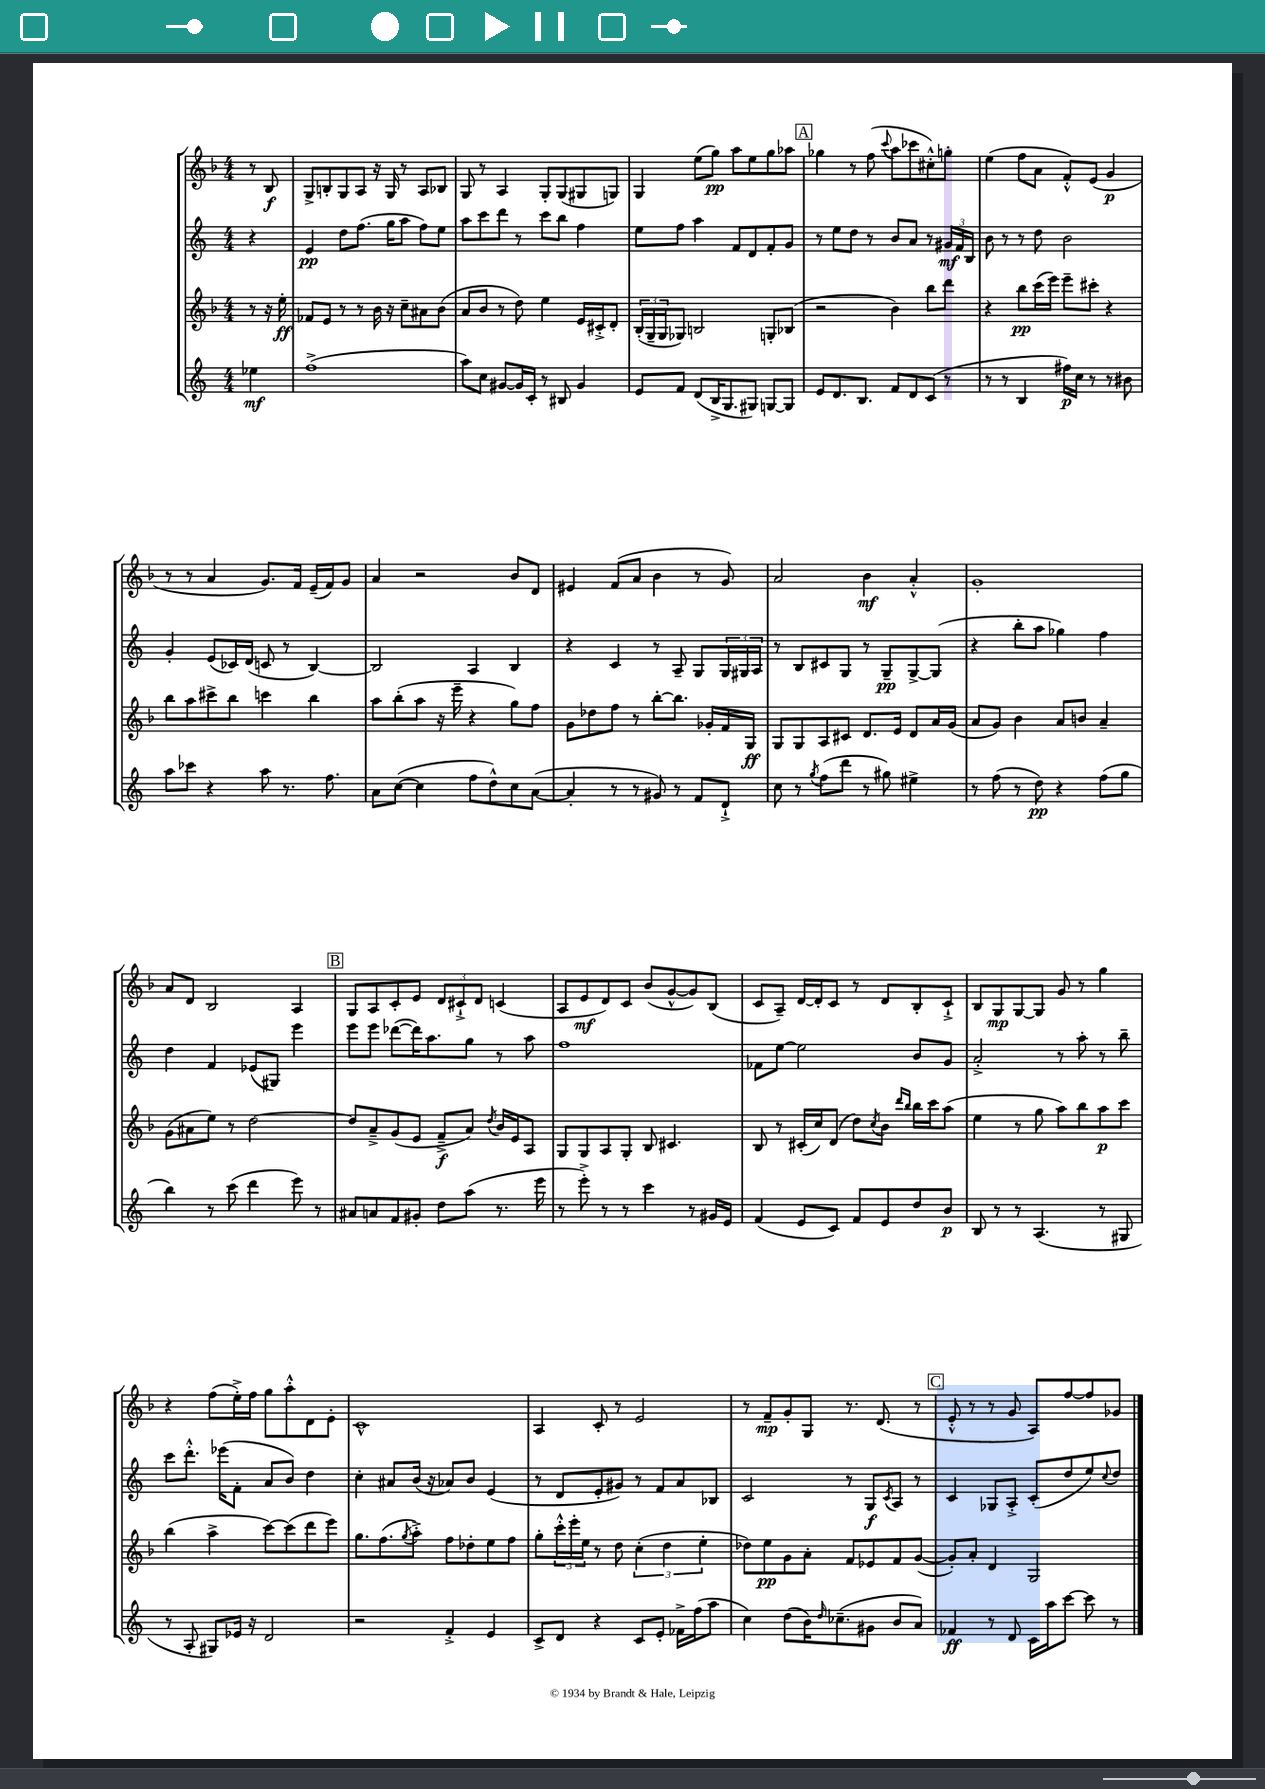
<<
\new StaffGroup <<
\new Staff = "s0" {
    \clef treble \key f \major \numericTimeSignature \time 4/4 \partial 4
    r8 bes8\f |
    g8-> b8-. g8 a8 r16 g16 r8 a8 bes8 |
    g8 r8 a4 g8-. g8( gis8 g8) |
    g4 e''8( g''8\pp) a''8 e''8 g''8 aes''8 |
    \mark \markup { \box "A" } ges''4 r8 f''8( \appoggiatura { c'''8 } a''8 ces'''8 cis''8-.-^) g''8-. |
    e''4( f''8 a'8 f'8-.-^) e'8( g'4\p |
    r8 r8 a'4 g'8.) f'16 e'16--( f'16) g'8 |
    a'4 r2 bes'8 d'8 |
    eis'4 f'8( a'8 bes'4 r8 g'8) |
    a'2 bes'4\mf a'4-.-^ |
    g'1-. |
    a'8 d'8 bes2 a4 |
    \mark \markup { \box "B" } g8 a8 c'8-. e'8 \tuplet 3/2 { d'8 cis'8-!-> d'8 } c'4( |
    a8 e'8\mf d'8) c'8 bes'8( g'8~-^ g'8) bes8( |
    c'8 a8--) d'16~ d'16-. c'8 r8 d'8 bes8-. c'8-!-> |
    bes8 g8\mp g8~ g8 g'8 r8 g''4 |
    r4 f''8( e''16-.->) f''16 g''8 a''8-.-^ d'8 e'8-. |
    c'1-^ |
    a4 c'8-. r8 e'2 |
    r8 f'8--\mp g'8-. g8 r8. d'8.( r8 |
    \mark \markup { \box "C" } e'8-.-^ r8 r8 g'8 a8) f''8~ f''8 ges'8 \bar "|." |
}
\new Staff = "s1" {
    \clef treble \key c \major \numericTimeSignature \time 4/4 \partial 4
    r4 |
    e'4\pp d''8 f''8.( g''16 a''8 f''8) e''8 |
    a''8 c'''8 d'''8 r8 c'''8 b''8 f''4 |
    e''8 f''8 a''4 f'8 d'8 f'8-. g'8 |
    \mark \markup { \box "A" } r8 e''8 d''8 r8 b'8 a'8 r8 \tuplet 3/2 { gis'16\mf f'16 b16 } |
    b'8 r8 r8 d''8 b'2 |
    g'4-. e'8( ces'16) d'16( c'8 r8 b4~) |
    b2 a4 b4 |
    r4 c'4 r8 a8-- g8 \tuplet 3/2 { g16 gis16 a16 } |
    r8 b8 cis'8 g8 r8 g8--\pp g8~-> g8( |
    r4 b''8-. a''8 ges''4) f''4 |
    d''4 f'4 ees'8( gis8) e'''4 |
    \mark \markup { \box "B" } e'''8 e'''8 des'''8~( des'''16) a''8. g''8 r8 a''8 |
    f''1 |
    fes'8 e''8~ e''2 b'8 g'8 |
    a'2-.-> r8 a''8-. r8 b''8-- |
    c'''8 d'''8.-.-^ ees'''16( f'8-. a'8 b'8) d''4 |
    c''4-. ais'8 b'16( r16 aes'8) b'8 e'4( |
    r8 d'8 e'8-. gis'8) r8 f'8 a'8 bes8 |
    c'2 r8 g8\f \acciaccatura { c'8 } a8 r8 |
    \mark \markup { \box "C" } c'4 ges8 a8-.-> c'8-.( d''8 e''8) \appoggiatura { c''8 } d''8 \bar "|." |
}
\new Staff = "s2" {
    \clef treble \key f \major \numericTimeSignature \time 4/4 \partial 4
    r8 r16 e''16-.\ff |
    fes'8 e'8 r8 r8 bes'16 r16 c''8-- ais'8 bes'8( |
    a'8 bes'8 r8 d''8) e''4 e'16 cis'16-.-> d'8-. |
    \tuplet 3/2 { bes16-.( g16-- g16 } ges8) b2 g8-. bes8( |
    \mark \markup { \box "A" } r2 bes'4) bes''8 d'''8 |
    r4 bes''8\pp c'''16( e'''16) e'''8-- cis'''8-. r4 |
    bes''8 a''8 cis'''8-> bes''8 c'''4 bes''4 |
    a''8 bes''8-.( a''8 r16 e'''16-- r4 g''8) f''8 |
    g'8 des''8 f''8 r8 bes''8~-. bes''8. ges'16-. f'16 g16\ff |
    g8 g8 a8 cis'8 d'8. e'16 d'8 a'16 g'16( |
    a'8 g'8) bes'4 a'8 b'8 a'4-- |
    g'8( ais'8 e''8) r8 d''2~ |
    \mark \markup { \box "B" } d''8 a'8---> g'8( e'8 f'8--->\f a'8) \acciaccatura { d''8 } bes'16 e'16 a8 |
    g8 g8 a8 g8-. bes8 cis'4. |
    bes8 r8 cis'16-.( c''16) d'8( d''8) \acciaccatura { c''8 } bes'8 \grace { d'''16 bes''16 } bes''16 c'''16 a''8( |
    e''4 r8 g''8 a''8) bes''8 a''8\p c'''8 |
    bes''4( a''4-> c'''8~) c'''8( d'''8 e'''8) |
    g''8. f''8.( \acciaccatura { g''8 } a''8-.->) f''8 des''8-. e''8 f''8 |
    g''8-. \tuplet 3/2 { c'''16-.-^ e'''16-. e''16 } r8 d''8 \tuplet 3/2 { c''4-.( d''4 e''4-. } |
    des''8) e''8\pp g'8 a'8-. f'8 ees'8 f'8 g'8~( |
    \mark \markup { \box "C" } g'8-.) a'8-. d'4 g2 \bar "|." |
}
\new Staff = "s3" {
    \clef treble \key c \major \numericTimeSignature \time 4/4 \partial 4
    ees''4\mf |
    f''1->( |
    a''8) c''8 gis'8~ gis'16 c'16-. r8 bis8 gis'4 |
    e'8 f'8 d'8( b16-> g8. gis8) g8~ g8 |
    \mark \markup { \box "A" } e'8 d'8. b8. f'8 d'8 c'8( r8 |
    r8 r8 b4 fis''16\p) c''16 r8 r8 bis'8 |
    a''8 ces'''8 r4 a''8 r8. f''8. |
    a'8 c''8~( c''4 f''8 d''8-^) c''8 a'8~( |
    a'4-. r8 r8 gis'8) r8 f'8 d'8-!-> |
    c''8 r8 \acciaccatura { g''8 } f''8( d'''8 r8 gis''8) eis''4-> |
    r8 f''8( r8 d''8\pp) r4 f''8( g''8 |
    b''4) r8 c'''8( d'''4 e'''8) r8 |
    \mark \markup { \box "B" } ais'8 a'8 f'8 gis'8-. d''8 a''8( r8. e'''16 |
    r8 e'''8-.->) r8 r8 c'''4 r8 gis'16 e'16 |
    f'4( e'8 c'8) f'8 e'8 d''8 b'8\p |
    b8 r8 r8 a4.( r8 gis8 |
    r8 a8-. gis8) ees'16 r16 d'2 |
    r2 f'4-.-> e'4 |
    c'8-> d'8 r4 c'8 e'8-. fes'16-> f''16( a''8 |
    c''4) d''8( b'16) \grace { d''16 } ces''8.--( gis'8 b'8 a'8) |
    \mark \markup { \box "C" } fes'4\ff r8 d'8 c'16 a''16 c'''8~ c'''8 r8 \bar "|." |
}
>>
>>
\layout { \context { \Score \remove "Bar_number_engraver" } }
